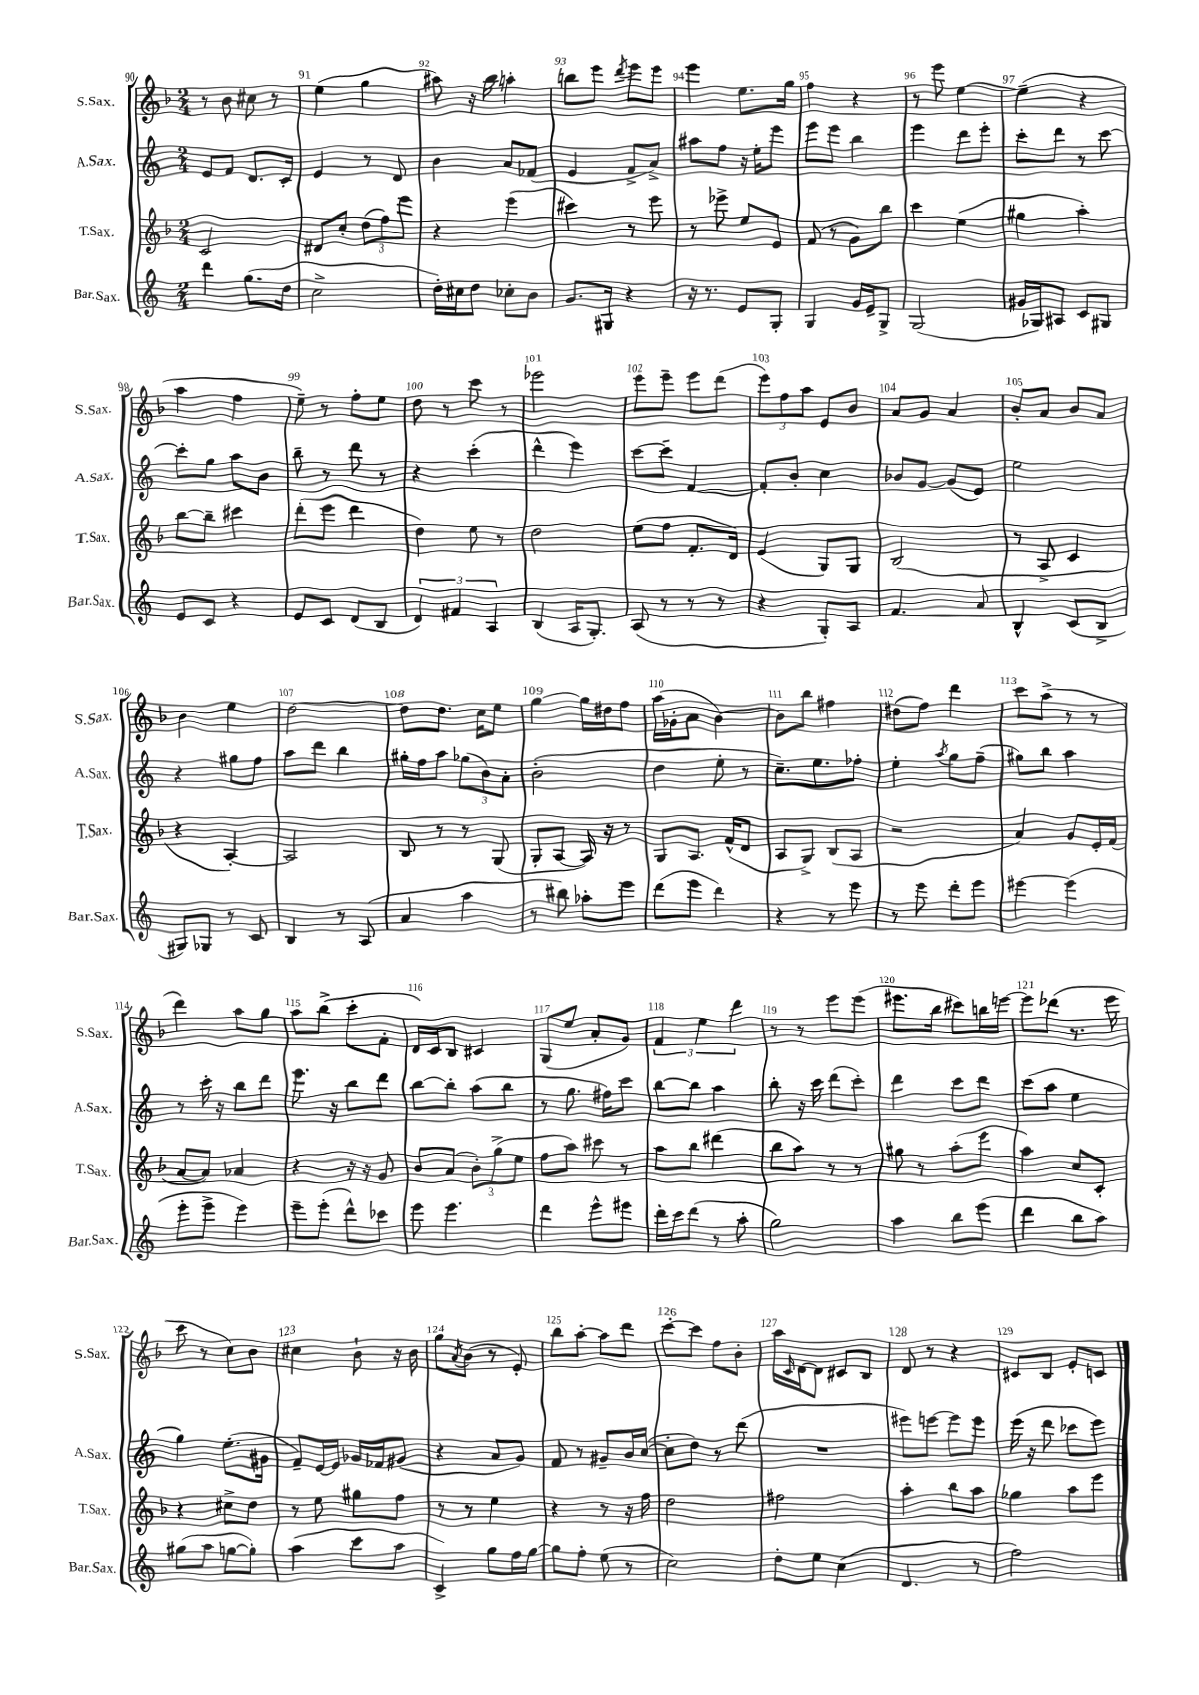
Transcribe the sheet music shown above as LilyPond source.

<<
\new StaffGroup <<
\new Staff = "s0" \with { instrumentName = "S.Sax." shortInstrumentName = "S.Sax." } {
    \clef treble \key f \major \numericTimeSignature \time 2/4
    r8 bes'8 cis''8 r8 |
    e''4( g''4 |
    ais''8) r16 bes''16 a''4-. |
    b''8 e'''8 \acciaccatura { d'''8 } e'''8 e'''8 |
    e'''4 e''8. g''16 |
    f''4 r4 |
    r8 e'''8 e''4~ |
    e''4--( r4 |
    a''4 f''4 |
    e''8--) r8 f''8-. e''8 |
    d''8 r8 c'''8 r8 |
    ees'''2 |
    e'''8 e'''8-- e'''8 d'''8( |
    \tuplet 3/2 { e'''8) f''8 a''8 } e'8 bes'8 |
    a'8 g'8 a'4 |
    bes'8-. a'8 bes'8 a'8 |
    bes'4 e''4 |
    d''2~ |
    d''8 d''8. c''16 e''8 |
    g''4~ g''16 dis''16 f''8 |
    a''16( ges'16-. a'8 bes'4~) |
    bes'8 bes''8 fis''4 |
    dis''8( f''8) d'''4 |
    c'''8 a''8->( r8 r8 |
    d'''4) a''8 g''8 |
    a''8 bes''8->( c'''8-. f'8-. |
    d'16) c'16 bes8 cis'4 |
    g8( e''8 a'8-. g'8) |
    \tuplet 3/2 { f'4 e''4 d'''4 } |
    r8 r8 e'''8 e'''8( |
    eis'''8. bes''16 cis'''8) b''16 e'''16~ |
    e'''8 des'''8( r8. e'''16 |
    c'''8 r8 c''8) bes'8 |
    cis''4 bes'8-! r16 bes'16 |
    g''8 \acciaccatura { a'8 } bes'8( r8 e'8-.) |
    bes''8 a''8~-. a''8 d'''8 |
    c'''8~-. c'''8 f''8 bes'8-. |
    a''16 \grace { c'16 } d'16~ d'8 cis'8 bes8 |
    d'8 r8 r4 |
    cis'8 bes8 e'8-. c'8 \bar "|." |
}
\new Staff = "s1" \with { instrumentName = "A.Sax." shortInstrumentName = "A.Sax." } {
    \clef treble \key c \major \numericTimeSignature \time 2/4
    e'8 f'8 d'8. c'16-. |
    e'4 r8 d'8 |
    b'4 a'8 fes'8( |
    e'4 f'8-> a'8->) |
    ais''8 f''8 r16 e''16-. e'''8 |
    e'''8 e'''8 b''4 |
    e'''4 d'''8 e'''8-. |
    c'''8-. d'''8 r8 c'''8~ |
    c'''8-. g''8 a''8 b'8 |
    b''8-- r8 d'''8 r8 |
    r4 c'''4-.( |
    d'''4-^ e'''4) |
    c'''8~ c'''8-- f'4~ |
    f'8-. b'8-. c''4 |
    bes'8 g'8~ g'8( e'8) |
    e''2 |
    r4 gis''8 f''8 |
    a''8 d'''8 b''4 |
    gis''16-. f''16 a''8 \tuplet 3/2 { ges''8( b'8) a'8-. } |
    b'2-.( |
    d''4 e''8-. r8 |
    c''8.--) e''8. fes''8-. |
    e''4-. \acciaccatura { a''8 } g''8 f''8--( |
    gis''8) b''8 a''4 |
    r8 c'''16-. r16 b''8 d'''8 |
    e'''8. r16 b''8 d'''8 |
    b''8~ b''8-. a''8( b''8 |
    r8 g''8. fis''16) c'''8 |
    b''8~ b''8 a''4 |
    b''8-. r16 c'''16 d'''8( c'''8-.) |
    d'''4 c'''8 d'''8 |
    c'''8( a''8 e''4 |
    g''4) e''8.-.( gis'16 |
    f'8--) e'16~ e'16 ges'16 fes'16 gis'8( |
    r4 a'8 g'8) |
    f'8 r8 gis'8-- b'16 c''16~( |
    c''8-. d''8) r8 d'''8( |
    R2 |
    eis'''8) e'''8~ e'''8 e'''8 |
    e'''16( r16 d'''8 ces'''8 e'''8) \bar "|." |
}
\new Staff = "s2" \with { instrumentName = "T.Sax." shortInstrumentName = "T.Sax." } {
    \clef treble \key f \major \numericTimeSignature \time 2/4
    c'2 |
    dis'8 c''8-. \tuplet 3/2 { d''8( f''8) e'''8 } |
    r4 e'''4( |
    cis'''4) r8 e'''8 |
    r8 ees'''8-> e''8 e'8 |
    f'8( r8 g'8) bes''8 |
    c'''4 e''4( |
    gis''4 a''4-.) |
    bes''8~ bes''8-- cis'''4 |
    d'''8-.( e'''8 d'''4 |
    d''4) e''8 r8 |
    d''2 |
    e''8( f''8 f'8.-. d'16) |
    e'4( g8) g8 |
    bes2( |
    r8 a8-> c'4 |
    r4 a4~-.) |
    a2 |
    bes8 r8 r8 g8( |
    g8-. a8~ a16) r16 r8 |
    g8 a8. f'16-^( d'8 |
    a8 g8->) bes8( a8 |
    r2 |
    a'4) g'8 e'16-. f'16( |
    a'8~ a'8) aes'4 |
    r4 r16 r16 g'8 |
    bes'8 a'8( \tuplet 3/2 { bes'8-.) g''8->( e''8 } |
    f''8 a''8) cis'''8 r8 |
    a''8 bes''8 dis'''4( |
    bes''8 a''8) r8 r8 |
    gis''8 r8 a''8-.( e'''8 |
    a''4) c''8 c'8-. |
    r4 cis''8-> d''8 |
    r8 e''8 gis''8 f''8 |
    r8 r8 e''4 |
    r4 r8 r16 f''16 |
    d''2 |
    fis''2 |
    a''4-. bes''8 a''8 |
    ges''4 a''8 e'''8 \bar "|." |
}
\new Staff = "s3" \with { instrumentName = "Bar.Sax." shortInstrumentName = "Bar.Sax." } {
    \clef treble \key c \major \numericTimeSignature \time 2/4
    d'''4 g''8.( d''16 |
    c''2-> |
    d''16-.) cis''16 d''8 ces''8-. b'8 |
    g'8. gis16 r4 |
    r16 r8. e'8 g8-. |
    g4 g'16 e'16-- g8-> |
    g2( |
    gis'16 ges16) ais8 c'8 gis8 |
    e'8 c'8 r4 |
    e'8 c'8 d'8( b8 |
    \tuplet 3/2 { d'4) fis'4 a4 } |
    b4( a16 g8.-.) |
    a8( r8 r8 r8 |
    r4 g8-.) a8 |
    f'4. a'8 |
    b4-^ c'8( b8-> |
    gis8) ges8 r8 c'8 |
    b4 r8 a8( |
    a'4 a''4 |
    r8 bis''8) aes''8-. e'''8 |
    d'''8( e'''8 d'''4) |
    r4 r8 e'''8 |
    r8 e'''8 d'''8-. e'''8 |
    eis'''4~ eis'''4( |
    e'''8-. e'''8-> e'''4) |
    e'''8-- e'''8-.( d'''8-^) ces'''8 |
    e'''8 e'''4. |
    d'''4 e'''8-^ eis'''8 |
    d'''16-. c'''16 d'''8( r8 a''8-. |
    g''2) |
    a''4 b''8 e'''8( |
    d'''4 b''8 a''8) |
    gis''8( a''8 g''8~ g''8-.) |
    a''4( c'''8 a''8 |
    c'4->) g''8 f''16 g''16~ |
    g''8 f''8-. e''8( r8 |
    c''2) |
    d''8-. e''8 c''4( |
    d'4. r8 |
    f''2) \bar "|." |
}
>>
>>
\layout { \context { \Score currentBarNumber = #90 \override BarNumber.break-visibility = ##(#f #t #t) barNumberVisibility = #all-bar-numbers-visible } }
